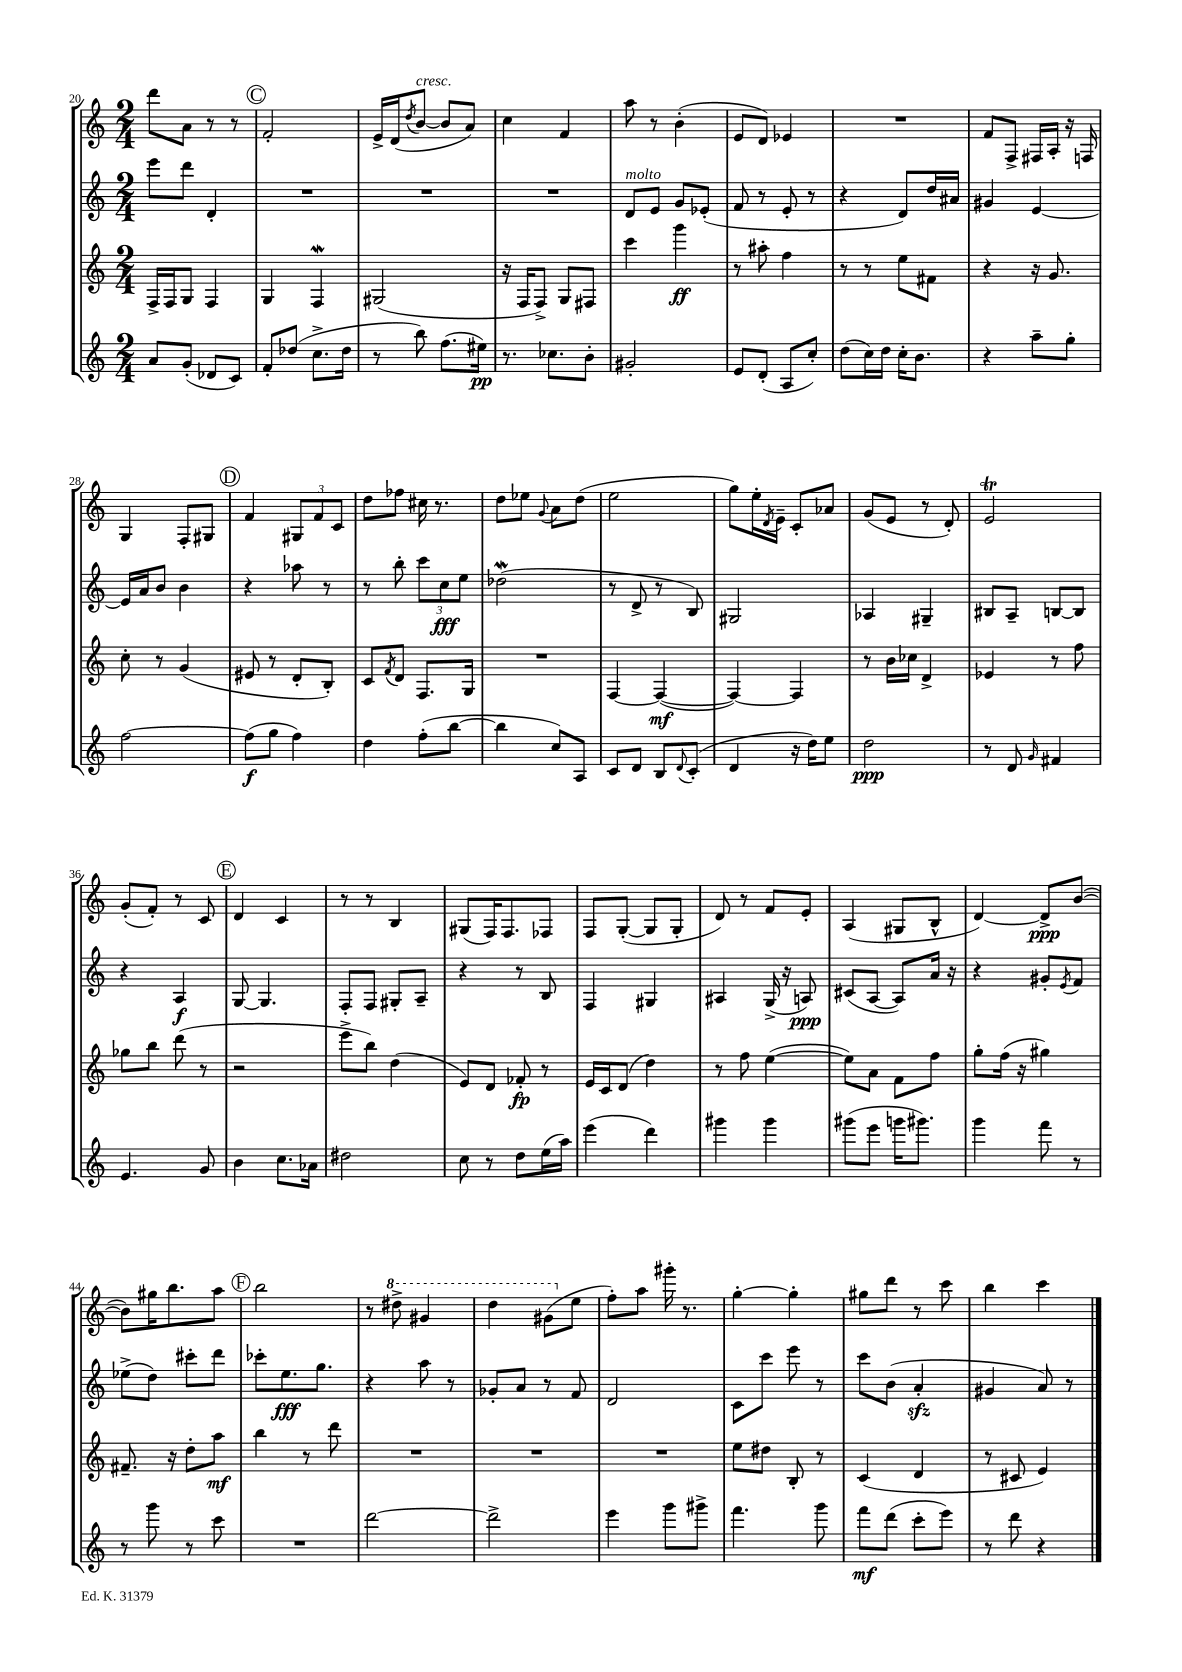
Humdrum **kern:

**kern	**kern	**kern	**kern
*staff4	*staff3	*staff2	*staff1
*clefG2	*clefG2	*clefG2	*clefG2
*k[]	*k[]	*k[]	*k[]
*M2/4	*M2/4	*M2/4	*M2/4
8a	16F^	8eee	8ddd
.	16F	.	.
(8g'	8G	8ddd	8a
8d-	4F	4d'	8r
8c)	.	.	8r
=	=	=	=
8f'	4G	2r	2f'
(8dd-	.	.	.
8.cc^	4F	.	.
16dd-	.	.	.
=	=	=	=
8r	(2G#	2r	16e^
.	.	.	(16d
.	.	.	8qdd
8bb)	.	.	[8b
(8.ff	.	.	8b]
.	.	.	8a)
16ee#)	.	.	.
=	=	=	=
8.r	16r	2r	4cc
.	16F	.	.
.	8F^)	.	.
8.cc-	.	.	.
.	8G	.	4f
8b'	8F#	.	.
=	=	=	=
2g#'	4ccc	8d	8aa
.	.	8e	8r
.	4ggg	8g	(4b'
.	.	(8e-'	.
=	=	=	=
8e	8r	8f	8e
(8d'	8aa#'	8r	8d)
8A	4ff	8e'	4e-
8cc')	.	8r	.
=	=	=	=
(8dd	8r	4r	2r
16cc)	8r	.	.
16dd	.	.	.
16cc'	8ee	8d)	.
8.b	.	.	.
.	8f#	16dd	.
.	.	16a#	.
=	=	=	=
4r	4r	4g#	8f
.	.	.	8F^
8aa~	16r	[4e	16F#
.	8.g	.	16A'
8gg'	.	.	16r
.	.	.	16F
=	=	=	=
[2ff	8cc'	16e]	4G
.	.	16a	.
.	8r	8b	.
.	(4g	4b	8F'
.	.	.	8G#
=	=	=	=
(8ff]	8e#	4r	4f
8gg	8r	.	.
4ff)	8d'	8aa-	12G#
.	.	.	12f
.	8B')	8r	.
.	.	.	12c
=	=	=	=
4dd	8c	8r	8dd
.	8qf	.	.
.	8d	8bb'	8ff-
(8ff'	8.F	12ccc	16cc#
.	.	.	8.r
.	.	12cc	.
[8bb	.	.	.
.	.	12ee	.
.	16G	.	.
=	=	=	=
4bb]	2r	(2dd-	8dd
.	.	.	8ee-
.	.	.	8qqg
8cc)	.	.	8a
8A	.	.	(8dd
=	=	=	=
8c	[4F	8r	2ee
8d	.	8d^	.
8B	(4F_	8r	.
8qqd	.	.	.
(8c'	.	8B)	.
=	=	=	=
4d	4F_)	2G#	8gg)
.	.	.	16ee'
.	.	.	8qd
.	.	.	16e~
16r	4F]	.	8c'
16dd)	.	.	.
8ee	.	.	8a-
=	=	=	=
2dd	8r	4A-	(8g
.	16b	.	8e
.	16cc-	.	.
.	4d^	4G#~	8r
.	.	.	8d')
=	=	=	=
8r	4e-	8B#	2e
8d	.	8A~	.
16qqg	.	.	.
4f#	8r	[8B	.
.	8ff	8B]	.
=	=	=	=
4.e	8gg-	4r	(8g'
.	8bb	.	8f')
.	(8ddd	4A	8r
8g	8r	.	8c
=	=	=	=
4b	2r	[8G	4d
.	.	4.G]	.
8.cc	.	.	4c
16a-	.	.	.
=	=	=	=
2dd#	8eee^	8F'	8r
.	8bb)	8F	8r
.	(4dd	8G#'	4B
.	.	8A~	.
=	=	=	=
8cc	8e)	4r	(8G#
8r	8d	.	16F)
.	.	.	8.F
8dd	8f-'	8r	.
(16ee	8r	8B	8F-
16aa)	.	.	.
=	=	=	=
(4eee	16e	4F	8F
.	16c	.	.
.	(8d	.	([8G'
4ddd)	4dd)	4G#	8G]
.	.	.	8G'
=	=	=	=
4ggg#	8r	4A#	8d)
.	8ff	.	8r
4ggg#	([4ee	(16G^	8f
.	.	16r	.
.	.	8A)	8e'
=	=	=	=
(8ggg#	8ee])	(8c#	(4A
8eee	8a	[8A	.
16ggg	8f	8A])	8G#
8.ggg#)	.	.	.
.	8ff	16a	8B^^
.	.	16r	.
=	=	=	=
4ggg	8gg'	4r	[4d)
.	(16ff	.	.
.	16r	.	.
8fff	4gg#)	8g#'	8d^]
.	.	8qe	.
8r	.	8f	([8b
=	=	=	=
8r	8.f#~	(8ee-^	8b])
8ggg	.	8dd)	16gg#
.	16r	.	8.bb
8r	8dd'	8ccc#'	.
8ccc	8aa	8ddd	8aa
=	=	=	=
2r	4bb	8ccc-'	2bb
.	.	8.ee	.
.	8r	.	.
.	.	8.gg	.
.	8ddd	.	.
=	=	=	=
[2ddd	2r	4r	8r
.	.	.	8ddd#^
.	.	8aa	4gg#
.	.	8r	.
=	=	=	=
2ddd^]	2r	8g-'	4ddd
.	.	8a	.
.	.	8r	(8gg#
.	.	8f	8ee
=	=	=	=
4eee	2r	2d	8ff')
.	.	.	8aa
8ggg	.	.	16ggg#'
.	.	.	8.r
8ggg#^	.	.	.
=	=	=	=
4.fff	8ee	8c	[4gg'
.	8dd#	8ccc	.
.	8B'	8eee	4gg']
8ggg	8r	8r	.
=	=	=	=
8fff	(4c	8ccc	8gg#
(8ddd	.	(8b	8ddd
8ccc'	4d	4a'	8r
8eee)	.	.	8ccc
=	=	=	=
8r	8r	4g#	4bb
8ddd	8c#	.	.
4r	4e)	8a)	4ccc
.	.	8r	.
==	==	==	==
*-	*-	*-	*-
